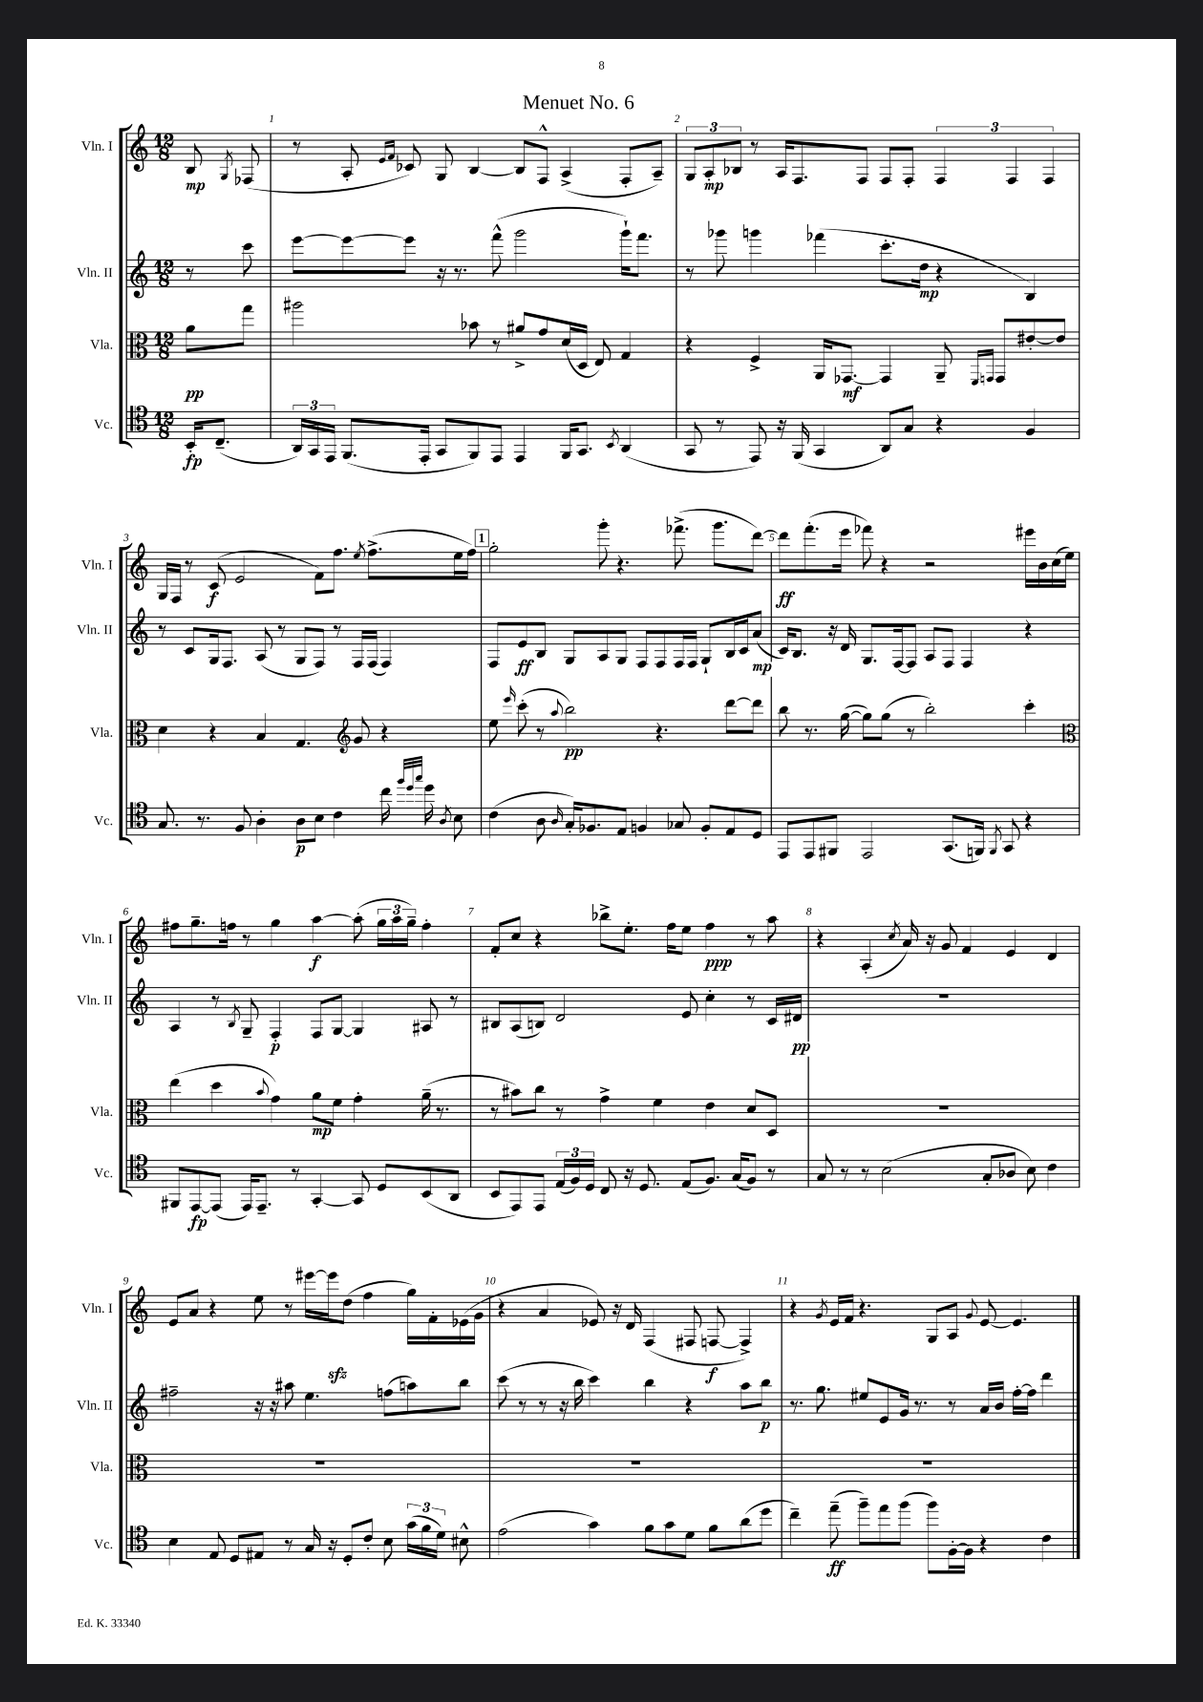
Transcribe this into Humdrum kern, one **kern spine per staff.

**kern	**kern	**kern	**kern
*staff4	*staff3	*staff2	*staff1
*clefC4	*clefC3	*clefG2	*clefG2
*k[]	*k[]	*k[]	*k[]
*M12/8	*M12/8	*M12/8	*M12/8
16BB'	8a	8r	8B
(8.C~	.	.	.
.	.	.	8qG
.	8gg	8ccc	(8F-
=	=	=	=
24AA)	2aa#	[8eee	8r
24GG	.	.	.
24EE	.	.	.
(8.FF	.	8eee_	8A'
.	.	.	16qqe
.	.	.	16qqf
.	.	8eee]	8c-)
16EE'	.	.	.
8GG	.	16r	8G
.	.	8.r	.
8FF)	8b-	.	[4B
8EE	8r	(8fff^^	.
4EE	8a#^	2ggg	8B]
.	8g	.	8F^^
16FF	(16d	.	(4A^
8.GG	16D	.	.
.	8E)	.	.
8qBB	.	.	.
(4AA	4G	16ggg`)	8F'
.	.	8.fff	.
.	.	.	8A~)
=	=	=	=
8GG	4r	8r	12G
.	.	.	12A'
8r	.	8ggg-	.
.	.	.	12B-
8EE)	4F^	4ggg	8r
16r	.	.	16A
(16FF	.	.	8.F
4GG	16AA	(4fff-	.
.	[8.GG-	.	.
.	.	.	8F
8AA)	4GG-]	8.ccc'	8F
8G	.	.	8F'
.	.	16dd	.
4r	8AA~	4r	6F
.	16qqFF	.	.
.	16qqGG	.	.
.	8GG	.	.
.	.	.	6F
4F	[8e#'	4B)	.
.	.	.	6F
.	8e#]	.	.
=	=	=	=
8.G	4d	8r	16G
.	.	.	16F
.	.	8c	8r
8.r	.	.	.
.	4r	16G	(8c
.	.	8.F	.
8F	.	.	2e
4A'	4B	(8A	.
.	.	8r	.
8A	4.G	8G	.
8B	.	8F)	8f)
4c	.	8r	8.ff
*	*clefG2	*	*
.	8g	16F	.
.	.	.	8qee
.	.	(16F	(8.ff^
16cc	4r	4F)	.
32qqff	.	.	.
32qqdd	.	.	.
32qqgg	.	.	.
16dd	.	.	.
8qA	.	.	.
8B	.	.	16ee
.	.	.	16ff)
=	=	=	=
(4c	8ee	8F	2gg'
.	16qqeee	.	.
.	(8ccc'	8e	.
8A	8r	8B	.
16qqA	8qqaa	.	.
16G')	2bb)	8G	.
8.F-	.	.	.
.	.	8A	8ggg'
8E	.	8G	4.r
4F	.	8F	.
.	4.r	8F	.
8G-	.	16F	(8.fff-^
.	.	16F	.
8F'	.	8G`	.
.	.	.	8.ggg
8E	[8ddd	16B	.
.	.	16c	.
8D	8ddd]	(8a	[8ddd)
=	=	=	=
8EE	8bb	16c)	8ddd]
.	.	8.B	.
8EE	8.r	.	(8.fff'
8FF#	.	16r	.
.	([16gg	16d	16eee
2EE	8gg])	8.G	8fff-)
.	(8gg	.	4r
.	.	[16F	.
.	8r	8F]	.
.	2bb')	8A	2r
(8.GG	.	8F	.
.	.	4F	.
16FF)	.	.	.
8qFF	.	.	.
8GG	.	.	.
4r	4ccc'	4r	16eee#
.	.	.	16b
.	.	.	(16cc
.	.	.	16ee)
=	=	=	=
*	*clefC3	*	*
8FF#	(4ee	4A	8ff#
[8EE	.	.	8.gg~
(8EE]	4dd	8r	.
.	.	.	16ff
.	.	8qB	.
16EE)	.	8G~	8r
8.EE~	.	.	.
.	8qqb	.	.
.	4g)	4F'	4gg
8r	.	.	.
[4GG'	8a	8F	[4aa
.	8f	[8G	.
8GG]	4g'	4G]	(8aa']
8D	.	.	24gg
.	.	.	24aa
.	.	.	24gg~)
(8BB	(16a~	8A#	4ff'
.	8.r	.	.
8AA	.	8r	.
=	=	=	=
8BB	8r	8B#	8f'
8EE)	8b#)	(8A	8cc
8EE	8cc	8B)	4r
(24E	8r	2d	.
24F)	.	.	.
24D	.	.	.
8C	4g^	.	8bb-^
16r	.	.	8.ee'
8.D	.	.	.
.	4f	.	.
.	.	.	16ff
(8E	.	8e	8ee
8.F)	4e	4cc'	4ff
(16G	.	.	.
8F)	8d	8r	8r
8r	8D	16c	8aa
.	.	16d#	.
=	=	=	=
8G	1.r	1.r	4r
8r	.	.	.
8r	.	.	(4A'
(2B	.	.	.
.	.	.	8qcc
.	.	.	16a)
.	.	.	16r
.	.	.	8g
.	.	.	4f
8G'	.	.	.
8A-	.	.	4e
8B)	.	.	.
4c	.	.	4d
=	=	=	=
4B	1.r	2ff#~	8e
.	.	.	8a
8E	.	.	4r
8D	.	.	.
8E#	.	16r	8ee
.	.	16r	.
8r	.	8aa#	8r
16G	.	4.ee	[16eee#
16r	.	.	16eee#]
8D'	.	.	(8dd
8c'	.	.	4ff
8B	.	(8ff	.
(24g	.	8aa)	16gg)
24f	.	.	.
.	.	.	16f'
24d)	.	.	.
8B#^^	.	8bb	(16e-
.	.	.	16g
=	=	=	=
(2e	1.r	(8ccc	4r
.	.	8r	.
.	.	8r	4a
.	.	16r	.
.	.	16bb	.
4g)	.	4ccc)	8e-)
.	.	.	16r
.	.	.	16d
8f	.	4bb	(4F
8g	.	.	.
8d	.	4r	8F#
8f	.	.	[8F
(8a	.	8aa	4F^])
8dd	.	8bb	.
=	=	=	=
4cc~)	1.r	8.r	4r
.	.	8.gg	.
.	.	.	8qg
(8ee~	.	.	16e
.	.	.	16f
8ff~)	.	8ee#	4.r
8ee	.	8e	.
(8ff	.	16g	.
.	.	8.r	.
8ff)	.	.	8G
[16F'	.	8r	8A
16F]	.	.	.
.	.	.	8qqg
4r	.	16a	[8e
.	.	16b	.
.	.	[16ff'	4.e]
.	.	16ff]	.
4c	.	4ddd	.
==	==	==	==
*-	*-	*-	*-
